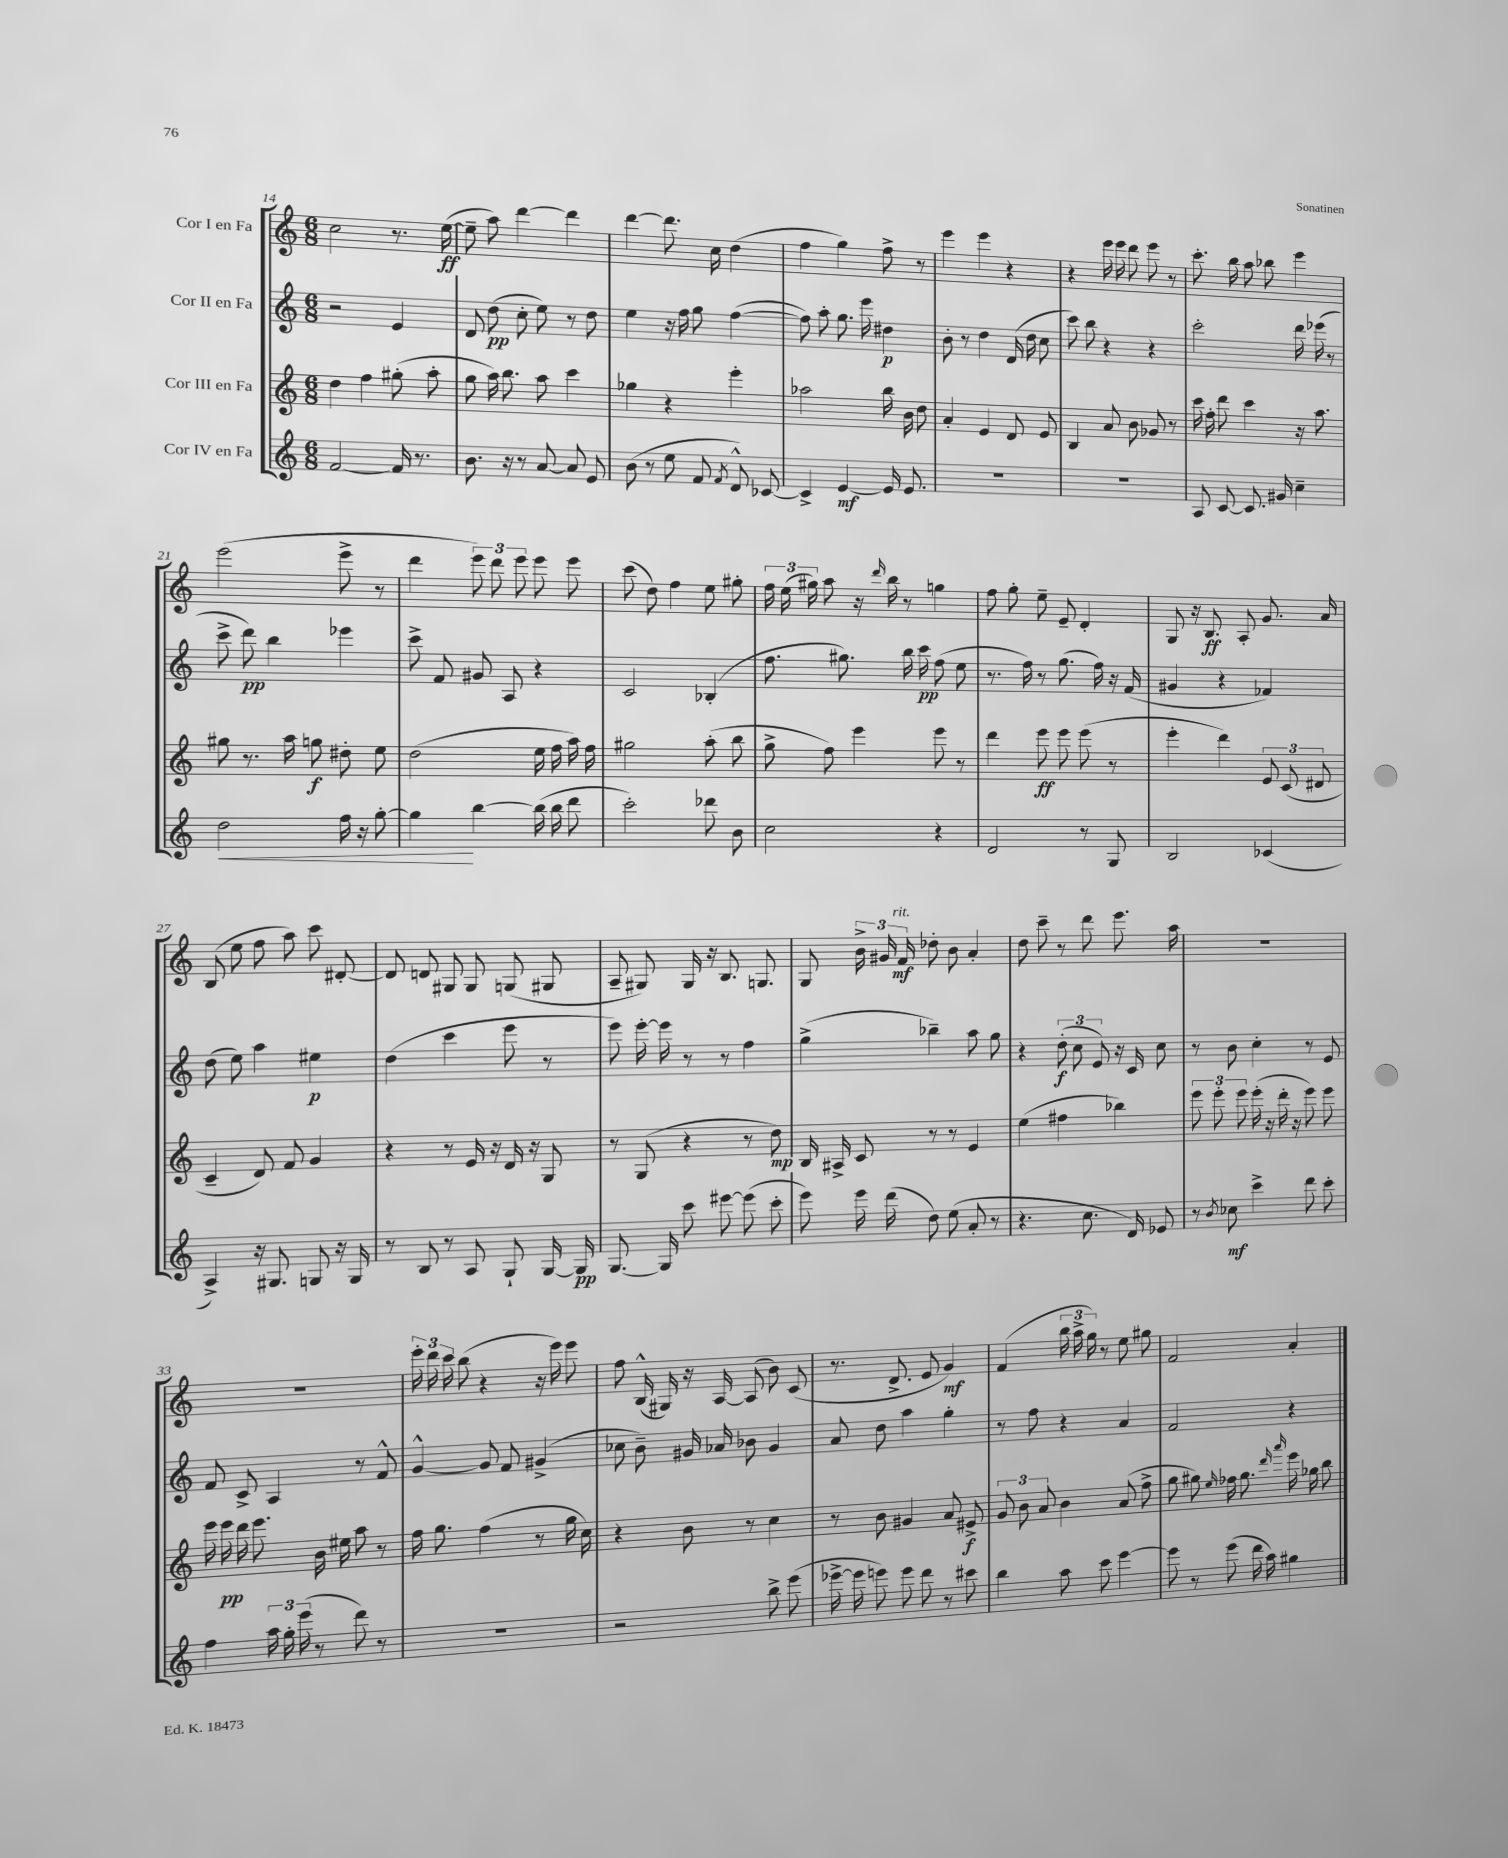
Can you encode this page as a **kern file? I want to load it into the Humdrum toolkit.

**kern	**dynam	**kern	**dynam	**kern	**dynam	**kern	**dynam
*part4	*part4	*part3	*part3	*part2	*part2	*part1	*part1
*staff4	*staff4	*staff3	*staff3	*staff2	*staff2	*staff1	*staff1
*I"Cor IV en Fa	*	*I"Cor III en Fa	*	*I"Cor II en Fa	*	*I"Cor I en Fa	*
*clefG2	*	*clefG2	*	*clefG2	*	*clefG2	*
*k[]	*	*k[]	*	*k[]	*	*k[]	*
*M6/8	*	*M6/8	*	*M6/8	*	*M6/8	*
=14	=14	=14	=14	=14	=14	=14	=14
[2f/	.	4dd\	.	2r	.	2cc\	.
.	.	4ff\	.	.	.	.	.
16f/]	.	(8gg#X'\	.	4e/	.	8.r	.
8.r	.	.	.	.	.	.	.
.	.	8aa'\	.	.	.	.	.
.	.	.	.	.	.	([16ee\	ff
=15	=15	=15	=15	=15	=15	=15	=15
8.b\	.	8gg\	.	8d/	.	8ee~\]	.
.	.	16aa\)	.	(8dd\	pp	8aa\)	.
16r	.	8.bb\	.	.	.	.	.
8r	.	.	.	8cc'\	.	[4ddd\	.
[8a/	.	8aa\	.	8ee\)	.	.	.
8a/]	.	4ccc\	.	8r	.	4ddd\]	.
8e/	.	.	.	8dd\	.	.	.
=16	=16	=16	=16	=16	=16	=16	=16
(8b\	.	4gg-X\	.	4ee\	.	[4ddd\	.
8r	.	.	.	.	.	.	.
8ee\	.	4r	.	16r	.	8.ddd\]	.
.	.	.	.	16ff\	.	.	.
8f/	.	.	.	8gg\	.	.	.
.	.	.	.	.	.	16cc\	.
8qf/	.	.	.	.	.	.	.
8d^^/)	.	4eee'\	.	([4ff\	.	(4dd\	.
[8c-X/	.	.	.	.	.	.	.
=17	=17	=17	=17	=17	=17	=17	=17
4c-^/]	.	2aa-X\	.	8ff\])	.	4ff\	.
.	.	.	.	8aa'\	.	.	.
[4e/	mf	.	.	8.gg\	.	4gg\)	.
.	.	.	.	16eee\	.	.	.
16e/]	.	16bb\	.	4dd#X\	p	8ff^\	.
8.e/	.	16b\	.	.	.	.	.
.	.	8dd\	.	.	.	8r	.
=18	=18	=18	=18	=18	=18	=18	=18
2.r	.	4a'/	.	8b'\	.	4eee\	.
.	.	.	.	8r	.	.	.
.	.	4e/	.	4dd\	.	4eee\	.
.	.	8d/	.	(16d/	.	4r	.
.	.	.	.	16dd\	.	.	.
.	.	8e/	.	8cc\	.	.	.
=19	=19	=19	=19	=19	=19	=19	=19
2.r	.	4B/	.	8ccc\)	.	4r	.
.	.	.	.	8bb\	.	.	.
.	.	8a/	.	4r	.	16eee\	.
.	.	.	.	.	.	16eee\	.
.	.	8b\	.	.	.	8ddd\	.
.	.	8g-X/	.	4r	.	8eee\	.
.	.	8r	.	.	.	8r	.
=20	=20	=20	=20	=20	=20	=20	=20
8A/	.	16ccc\	.	2ccc'\	.	8.ccc'\	.
.	.	16ff'\	.	.	.	.	.
[8c/	.	8ddd\	.	.	.	.	.
.	.	.	.	.	.	16bb\	.
8.c/]	.	4ccc\	.	.	.	8aa\	.
.	.	.	.	.	.	8bb-X\	.
16g#X/	.	.	.	.	.	.	.
4cc~\	.	16r	.	16ddd\	.	4eee\	.
.	.	8.aa\	.	(16eee-X\	.	.	.
.	.	.	.	8r	.	.	.
!!LO:LB:g=z
=21	=21	=21	=21	=21	=21	=21	=21
!	!LO:HP:b	!	!	!	!	!	!
2dd\	<	8gg#X\	.	8ccc^\	.	(2eee\	.
.	.	8.r	.	8ddd\)	pp	.	.
.	.	.	.	4bb\	.	.	.
.	.	16aa\	.	.	.	.	.
.	.	8ggn\	f	.	.	.	.
16ff\	.	8dd#X'\	.	4eee-X\	.	8eee^\	.
16r	.	.	.	.	.	.	.
[8gg'\	.	8ee\	.	.	.	8r	.
=22	=22	=22	=22	=22	=22	=22	=22
4gg\]	.	(2dd\	.	8ccc^\	.	4ddd\	.
.	.	.	.	8f/	.	.	.
[4bb\	[	.	.	8g#X/	.	12eee\)	.
.	.	.	.	.	.	12ddd\	.
.	.	.	.	8A/	.	.	.
.	.	.	.	.	.	12eee\	.
(16bb\]	.	16ee\	.	4r	.	8eee\	.
16bb\	.	16ff\	.	.	.	.	.
8ddd\	.	16aa\)	.	.	.	8eee\	.
.	.	16ff\	.	.	.	.	.
=23	=23	=23	=23	=23	=23	=23	=23
2ccc'\)	.	2gg#X\	.	2c/	.	(8ccc\	.
.	.	.	.	.	.	8dd\)	.
.	.	.	.	.	.	4ff\	.
8ddd-X\	.	(8aa'\	.	(4B-X'/	.	8ee\	.
8b\	.	8bb\	.	.	.	8gg#X'\	.
=24	=24	=24	=24	=24	=24	=24	=24
2cc\	.	8gg^\	.	8.ff\	.	24ff\	.
.	.	.	.	.	.	(24ee\	.
.	.	.	.	.	.	24gg#X\)	.
.	.	8ff\)	.	.	.	8aa\	.
.	.	.	.	8.gg#X\)	.	.	.
.	.	4eee\	.	.	.	16r	.
.	.	.	.	.	.	16qqddd/	.
.	.	.	.	.	.	16bb\	.
.	.	.	.	16bb\	.	8r	.
.	.	.	.	16ccc\	pp	.	.
4r	.	8eee\	.	(8ff\	.	4ggn\	.
.	.	8r	.	8ee\	.	.	.
=25	=25	=25	=25	=25	=25	=25	=25
2d/	.	4ddd\	.	8.r	.	8ff\	.
.	.	.	.	.	.	8gg'\	.
.	.	.	.	16ff\)	.	.	.
.	.	8eee\	ff	8r	.	8ee~\	.
.	.	8eee\	.	(8.gg\	.	8e~/	.
8r	.	(8eee\	.	.	.	4d'/	.
.	.	.	.	16ff\)	.	.	.
8G/	.	8r	.	16r	.	.	.
.	.	.	.	(16f/	.	.	.
=26	=26	=26	=26	=26	=26	=26	=26
2B/	.	4eee'\	.	4g#X/	.	8G/	.
.	.	.	.	.	.	16r	.
.	.	.	.	.	.	8.B/	ff
.	.	4ddd\)	.	4r	.	.	.
.	.	.	.	.	.	8A'/	.
(4c-X/	.	12e/	.	4f-X/)	.	8.g/	.
.	.	(12c/	.	.	.	.	.
.	.	12d#X/	.	.	.	.	.
.	.	.	.	.	.	16a/	.
!!LO:LB:g=z
=27	=27	=27	=27	=27	=27	=27	=27
4A^/)	.	4c~/	.	(8dd\	.	(8B/	.
.	.	.	.	8ee\)	.	8ee\	.
16r	.	8d/)	.	4aa\	.	8ff\	.
8.G#X/	.	.	.	.	.	.	.
.	.	8f/	.	.	.	8aa\)	.
8Gn/	.	4g/	.	4ee#X\	p	8ccc\	.
16r	.	.	.	.	.	[8d#X'/	.
16G/	.	.	.	.	.	.	.
=28	=28	=28	=28	=28	=28	=28	=28
8r	.	4r	.	(4dd\	.	8d#/]	.
8B/	.	.	.	.	.	8dn/	.
8r	.	8r	.	4ccc\	.	8G#X/	.
8A/	.	16e/	.	.	.	8G#/	.
.	.	16r	.	.	.	.	.
8G`/	.	16d/	.	8eee\	.	(8Gn/	.
.	.	16r	.	.	.	.	.
[16G/	.	8G/	.	8r	.	8G#X/	.
16G/]	pp	.	.	.	.	.	.
=29	=29	=29	=29	=29	=29	=29	=29
[8.G/	.	8r	.	8eee\)	.	8A~/	.
.	.	(8G/	.	[16eee'\	.	8G#X/)	.
16G/]	.	.	.	16eee\]	.	.	.
8ccc\	.	4r	.	8r	.	16G#/	.
.	.	.	.	.	.	16r	.
[8eee#X\	.	.	.	8r	.	8.B/	.
(8eee#\]	.	8r	.	4ff\	.	.	.
.	.	.	.	.	.	8.Gn/	.
8ccc'\	.	8dd\)	mp	.	.	.	.
=30	=30	=30	=30	=30	=30	=30	=30
8eee\)	.	16B/	.	(4gg^\	.	8G/	.
.	.	16A#X^/	.	.	.	.	.
16eee\	.	8c/	.	.	.	24b^\	.
.	.	.	.	.	.	24g#X/	.
(16ddd\	.	.	.	.	.	.	.
!	!	!	!	!	!	!LO:TX:a:i:t=rit.	!
.	.	.	.	.	.	24f/	mf
8dd\)	.	8r	.	4bb-X~\)	.	8dd-X'\	.
(8ee\	.	8r	.	.	.	8b\	.
8a'/	.	4e/	.	8aa\	.	4a'/	.
8r	.	.	.	8gg\	.	.	.
=31	=31	=31	=31	=31	=31	=31	=31
4.r	.	(4ee\	.	4r	.	8dd\	.
.	.	.	.	.	.	8ccc~\	.
.	.	4ff#X\	.	(12dd'\	f	8r	.
.	.	.	.	12cc\	.	.	.
8.cc\	.	.	.	.	.	8ddd\	.
.	.	.	.	12e/)	.	.	.
.	.	4bb-X\)	.	16r	.	8.eee\	.
16d/)	.	.	.	16c/	.	.	.
8e-X/	.	.	.	8cc\	.	.	.
.	.	.	.	.	.	16aa\	.
=32	=32	=32	=32	=32	=32	=32	=32
8r	.	12eee\	.	8r	.	2.r	.
.	.	12eee'\	.	.	.	.	.
8qb/	.	.	.	.	.	.	.
8cc-X\	mf	.	.	8b\	.	.	.
.	.	12eee\	.	.	.	.	.
4ccc^\	.	(16eee'\	.	4cc'\	.	.	.
.	.	16r	.	.	.	.	.
.	.	16ddd'\	.	.	.	.	.
.	.	16r	.	.	.	.	.
8ddd\	.	8eee\)	.	8r	.	.	.
8ccc'\	.	8eee\	.	8e/	.	.	.
!!LO:LB:g=z
=33	=33	=33	=33	=33	=33	=33	=33
4ff\	.	16eee\	.	8f/	.	2.r	.
.	.	16eee\	pp	.	.	.	.
.	.	16ddd\	.	8c^/	.	.	.
.	.	8.eee\	.	.	.	.	.
24aa\	.	.	.	4A/	.	.	.
24gg'\	.	.	.	.	.	.	.
(24eee\	.	.	.	.	.	.	.
8r	.	16b\	.	.	.	.	.
.	.	16ee#X\	.	.	.	.	.
8ddd\)	.	8aa\	.	8r	.	.	.
8r	.	8r	.	8f^^/	.	.	.
=34	=34	=34	=34	=34	=34	=34	=34
2.r	.	16ff\	.	[4g^^/	.	24eee'\	.
.	.	.	.	.	.	24ddd\	.
.	.	8.gg\	.	.	.	.	.
.	.	.	.	.	.	24ccc\	.
.	.	.	.	.	.	(8bb\	.
.	.	(4ff\	.	8g/]	.	4r	.
.	.	.	.	8f/	.	.	.
.	.	8r	.	(4g#X^/	.	16r	.
.	.	.	.	.	.	16eee\)	.
.	.	16gg\	.	.	.	8eee\	.
.	.	16cc\)	.	.	.	.	.
=35	=35	=35	=35	=35	=35	=35	=35
2r	.	4r	.	8cc-X\	.	8ff\	.
.	.	.	.	8b~\)	.	(16B^^/	.
.	.	.	.	.	.	16G#X/)	.
.	.	8b\	.	16g#X/	.	16r	.
.	.	.	.	16a-X/	.	[16A/	.
.	.	8r	.	8b-X\	.	(8A/]	.
8bb^\	.	4cc\	.	4g#/	.	8b\)	.
(8eee\	.	.	.	.	.	(8c/	.
=36	=36	=36	=36	=36	=36	=36	=36
[16eee-X^\	.	8r	.	8a/	.	8.r	.
16eee-\]	.	.	.	.	.	.	.
8eeen\)	.	8b\	.	8dd\	.	.	.
.	.	.	.	.	.	8.d^/	.
8eee\	.	4g#X/	.	4aa\	.	.	.
8ddd\	.	.	.	.	.	8e/	.
8r	.	8a/	.	4gg'\	.	4g/)	mf
8ccc#X\	.	8e#X^/	f	.	.	.	.
=37	=37	=37	=37	=37	=37	=37	=37
4bb\	.	12g/	.	8r	.	(4f/	.
.	.	12b\	.	.	.	.	.
.	.	.	.	8ff\	.	.	.
.	.	12a/	.	.	.	.	.
8aa\	.	4b\	.	4r	.	24bb\	.
.	.	.	.	.	.	24aa^\	.
.	.	.	.	.	.	24gg\)	.
8ccc\	.	.	.	.	.	8r	.
[4eee\	.	(8a/	.	4a/	.	8ee\	.
.	.	8ff^\	.	.	.	8gg#X\	.
=38	=38	=38	=38	=38	=38	=38	=38
8eee\]	.	8gg\	.	2f/	.	2f/	.
8r	.	8gg#X\)	.	.	.	.	.
.	.	16qqee/	.	.	.	.	.
(8eee\	.	16ff-X\	.	.	.	.	.
.	.	8.gg#\	.	.	.	.	.
16ddd\	.	.	.	.	.	.	.
16aa\)	.	.	.	.	.	.	.
.	.	16qqddd/	.	.	.	.	.
.	.	16qqaaa/	.	.	.	.	.
4gg#X\	.	16eee\	.	4r	.	4a'/	.
.	.	16gg-X\	.	.	.	.	.
.	.	8bb\	.	.	.	.	.
==	==	==	==	==	==	==	==
*-	*-	*-	*-	*-	*-	*-	*-
